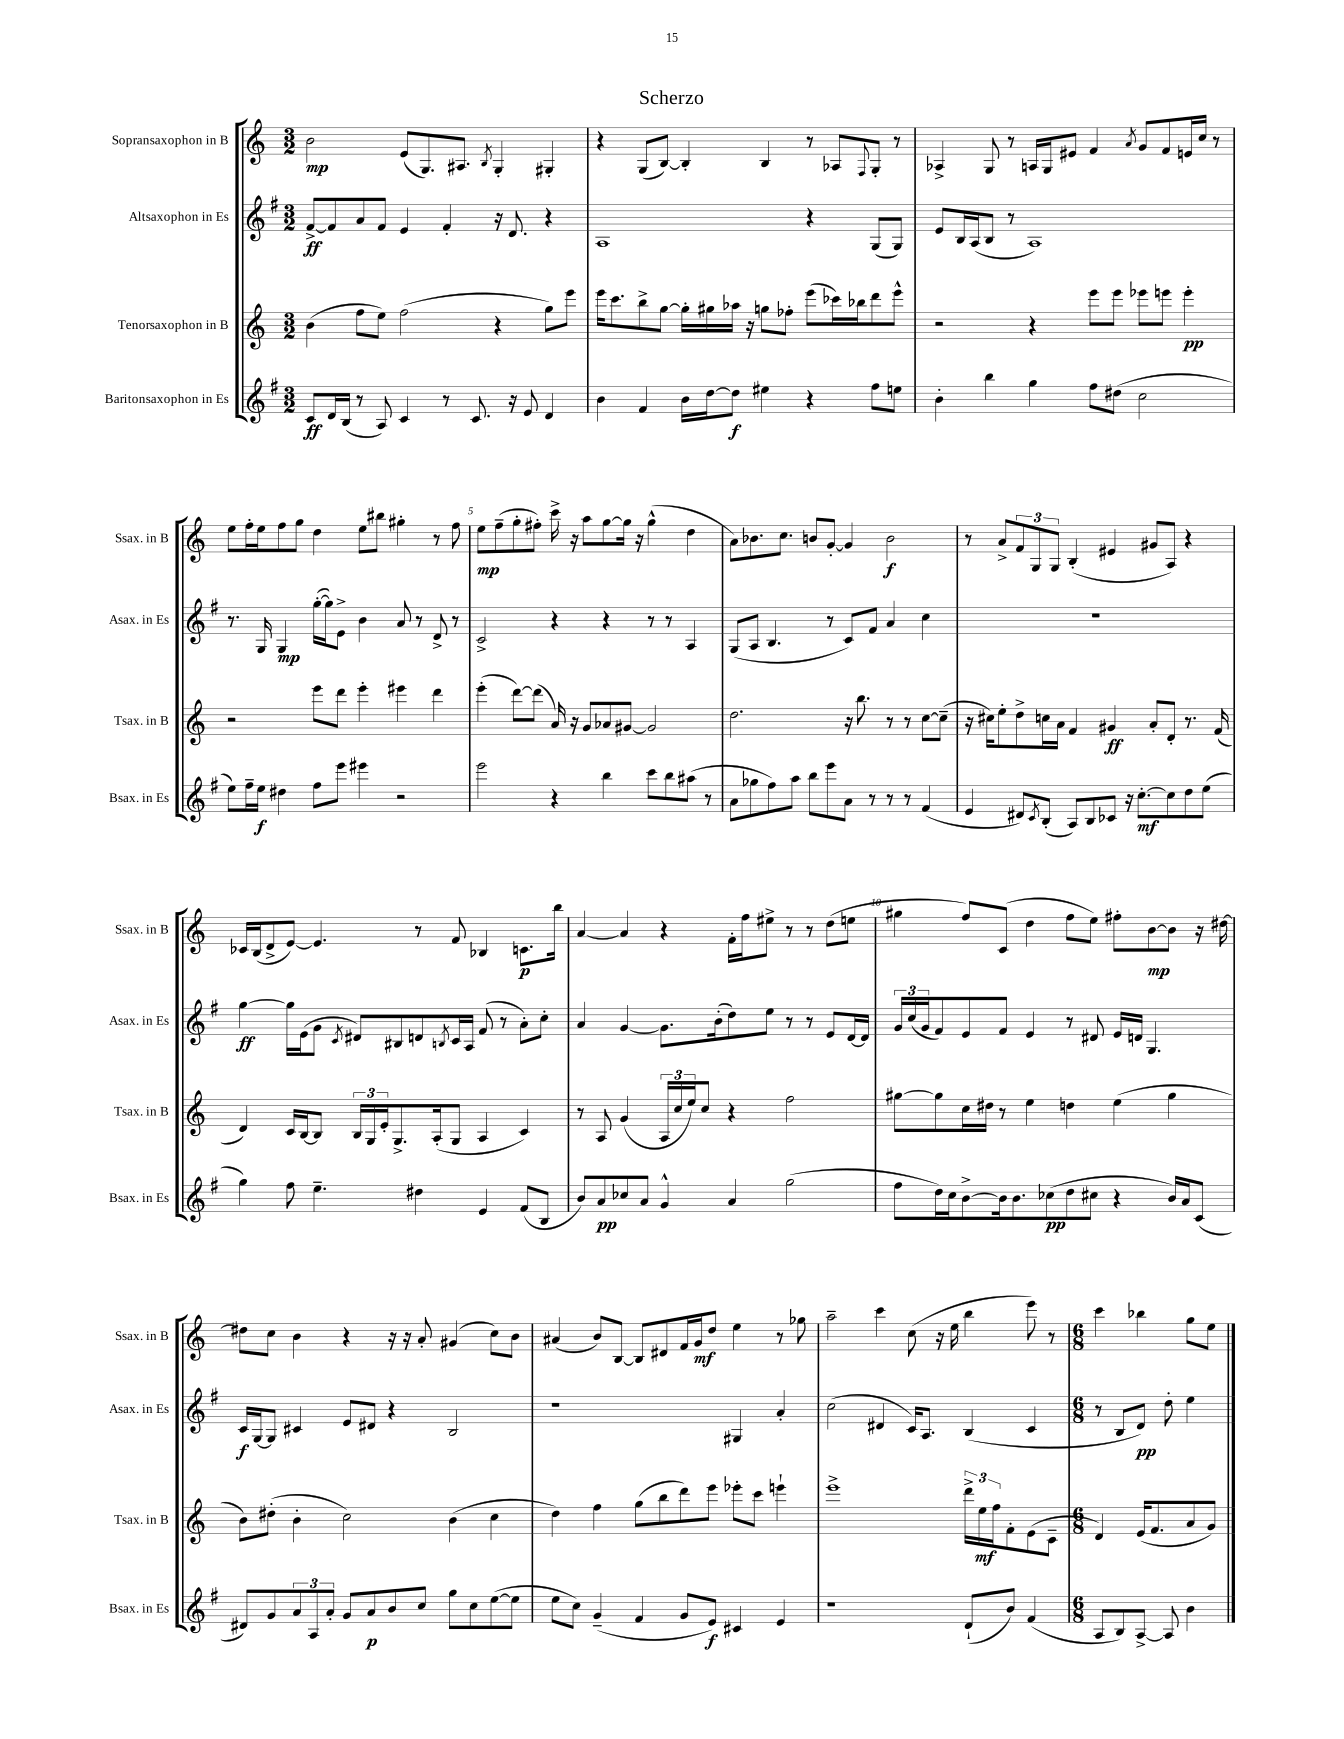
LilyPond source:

\header { title = "Scherzo" }
<<
\new StaffGroup <<
\new Staff = "s0" \with { instrumentName = "Sopransaxophon in B" shortInstrumentName = "Ssax. in B" } {
    \clef treble \key c \major \numericTimeSignature \time 3/2
    b'2\mp e'8( g8.) ais8. \acciaccatura { b8 } g4-. gis4-. |
    r4 g8( b8~) b4-. b4 r8 aes8 \appoggiatura { f8 } g8-. r8 |
    aes4-> g8 r8 a16 g16 eis'8 f'4 \acciaccatura { a'8 } g'8 f'8 e'16 c''16 r8 |
    e''8 f''16-. e''16 f''8 g''8 d''4 e''8 bis''8 gis''4-. r8 f''8 |
    e''8\mp f''8--( g''8-. fis''8-.) c'''16-> r16 a''8 g''8~ g''16 r16 g''4-^( d''4 |
    a'8) bes'8. c''8. b'8 g'8~-. g'4 b'2\f |
    r8 a'8-> \tuplet 3/2 { f'8 g8 g8 } b4-.( eis'4 gis'8 a8) r4 |
    ces'16 b16( d'8-> e'8~) e'4. r8 f'8 bes4 c'8.\p b''16 |
    a'4~ a'4 r4 f'16-. f''16 eis''8-> r8 r8 d''8( e''8 |
    gis''4 f''8) c'8( d''4 f''8 e''8) fis''8-. b'8~\mp b'8 r16 dis''16~ |
    dis''8 c''8 b'4 r4 r16 r16 a'8-. gis'4( c''8) b'8 |
    ais'4( b'8) b8~ b8 dis'8 f'16 g'16\mf d''8 e''4 r8 ges''8 |
    a''2-- c'''4 c''8( r16 e''16 b''4 e'''8) r8 |
    \numericTimeSignature \time 6/8 c'''4 bes''4 g''8 e''8 \bar "|." |
}
\new Staff = "s1" \with { instrumentName = "Altsaxophon in Es" shortInstrumentName = "Asax. in Es" } {
    \clef treble \key g \major \numericTimeSignature \time 3/2
    fis'8~->\ff fis'8 a'8 fis'8 e'4 fis'4-. r16 d'8. r4 |
    a1 r4 g8( g8) |
    e'8 b16 a16( b8 r8 a1) |
    r8. g16 g4\mp g''16~-.( g''16) e'8-> b'4 a'8 r8 d'8-> r8 |
    c'2-> r4 r4 r8 r8 a4 |
    g8( a8 b4. r8 c'8) fis'8 a'4 c''4 |
    R1. |
    g''4~\ff g''16 e'16( g'8 \acciaccatura { c'8 } dis'8) bis8 d'8 \acciaccatura { b8 } c'16 a16 fis'8( r8 a'8-.) c''8-. |
    a'4 g'4~ g'8. b'16-.( d''8) e''8 r8 r8 e'8 d'16~ d'16 |
    \tuplet 3/2 { g'16 c''16( g'16 } fis'8) e'8 fis'8 e'4 r8 dis'8 e'16 d'16 g4. |
    c'16\f g16~ g8 cis'4 e'8 dis'8 r4 b2 |
    r1 gis4 a'4-. |
    c''2( dis'4 c'16) a8. b4( c'4 |
    \numericTimeSignature \time 6/8 r8 b8 d'8\pp) d''8-. e''4 \bar "|." |
}
\new Staff = "s2" \with { instrumentName = "Tenorsaxophon in B" shortInstrumentName = "Tsax. in B" } {
    \clef treble \key c \major \numericTimeSignature \time 3/2
    b'4( f''8 e''8) f''2( r4 g''8) e'''8 |
    e'''16 c'''8. b''8-> g''8~ g''16-. gis''16 aes''16 r16 g''8 fes''8-. e'''8( ces'''16) bes''16 d'''8 e'''8-^ |
    r2 r4 e'''8 e'''8 ees'''8 e'''8 e'''4-.\pp |
    r2 e'''8 d'''8 e'''4-. eis'''4 d'''4 |
    e'''4-.( d'''8~) d'''8( a'16) r16 g'8 aes'8 gis'8~ gis'2 |
    d''2. r16 b''8. r8 r8 c''8~ c''8--( |
    r16 cis''16) e''8-. d''8-> c''16 a'16 f'4 gis'4\ff a'8-. d'8-. r8. f'16( |
    d'4) c'16 b16~ b8 \tuplet 3/2 { b16 g16 e'16-. } g8.-> a16-.( g8 a4 c'4) |
    r8 a8 g'4( \tuplet 3/2 { a16 c''16 e''16) } c''8 r4 f''2 |
    gis''8~ gis''8 c''16 dis''16 r8 e''4 d''4 e''4( gis''4 |
    b'8) dis''8-.( b'4-. c''2) b'4( c''4 |
    d''4) f''4 g''8( b''8 d'''8) e'''8 ees'''8-. c'''8 e'''4-! |
    e'''1-> \tuplet 3/2 { d'''16-> e''16\mf f''16 } f'8-. e'8( c'8-- |
    \numericTimeSignature \time 6/8 d'4) e'16( f'8. a'8 g'8) \bar "|." |
}
\new Staff = "s3" \with { instrumentName = "Baritonsaxophon in Es" shortInstrumentName = "Bsax. in Es" } {
    \clef treble \key g \major \numericTimeSignature \time 3/2
    c'8\ff d'16 b16( r8 a8) c'4 r8 c'8. r16 e'8 d'4 |
    b'4 fis'4 b'16 d''16~ d''8\f eis''4 r4 fis''8 e''8 |
    b'4-. b''4 g''4 fis''8 dis''8( c''2 |
    e''8) fis''16-- e''16\f dis''4 fis''8 e'''8 eis'''4 r2 |
    e'''2 r4 b''4 c'''8 b''8 ais''8( r8 |
    a'8 ges''8 fis''8) a''8 b''8 e'''8 a'8 r8 r8 r8 fis'4( |
    e'4 dis'8) \acciaccatura { c'8 } b8-.( a8) b8 ces'8 r16 c''8.~-.\mf c''8 d''8 e''8( |
    g''4) fis''8 e''4.-- dis''4 e'4 fis'8( b8 |
    b'8) a'8\pp ces''8 a'8 g'4-^ a'4 g''2( |
    fis''8 d''16) c''16 b'8~-> b'16 b'8. ces''8\pp( d''8 cis''8 r4 b'16) a'16 c'8( |
    dis'8) g'8 \tuplet 3/2 { a'8 a8 a'8-. } g'8 a'8\p b'8 c''8 g''8 c''8 e''8~( e''8 |
    e''8 c''8) g'4--( fis'4 g'8 e'8\f) cis'4 e'4 |
    r1 d'8-!( b'8) fis'4( |
    \numericTimeSignature \time 6/8 a8 b8) a8~-> a8 b'4 \bar "|." |
}
>>
>>
\layout { \context { \Score \override BarNumber.break-visibility = ##(#f #t #t) barNumberVisibility = #(every-nth-bar-number-visible 5) } }
